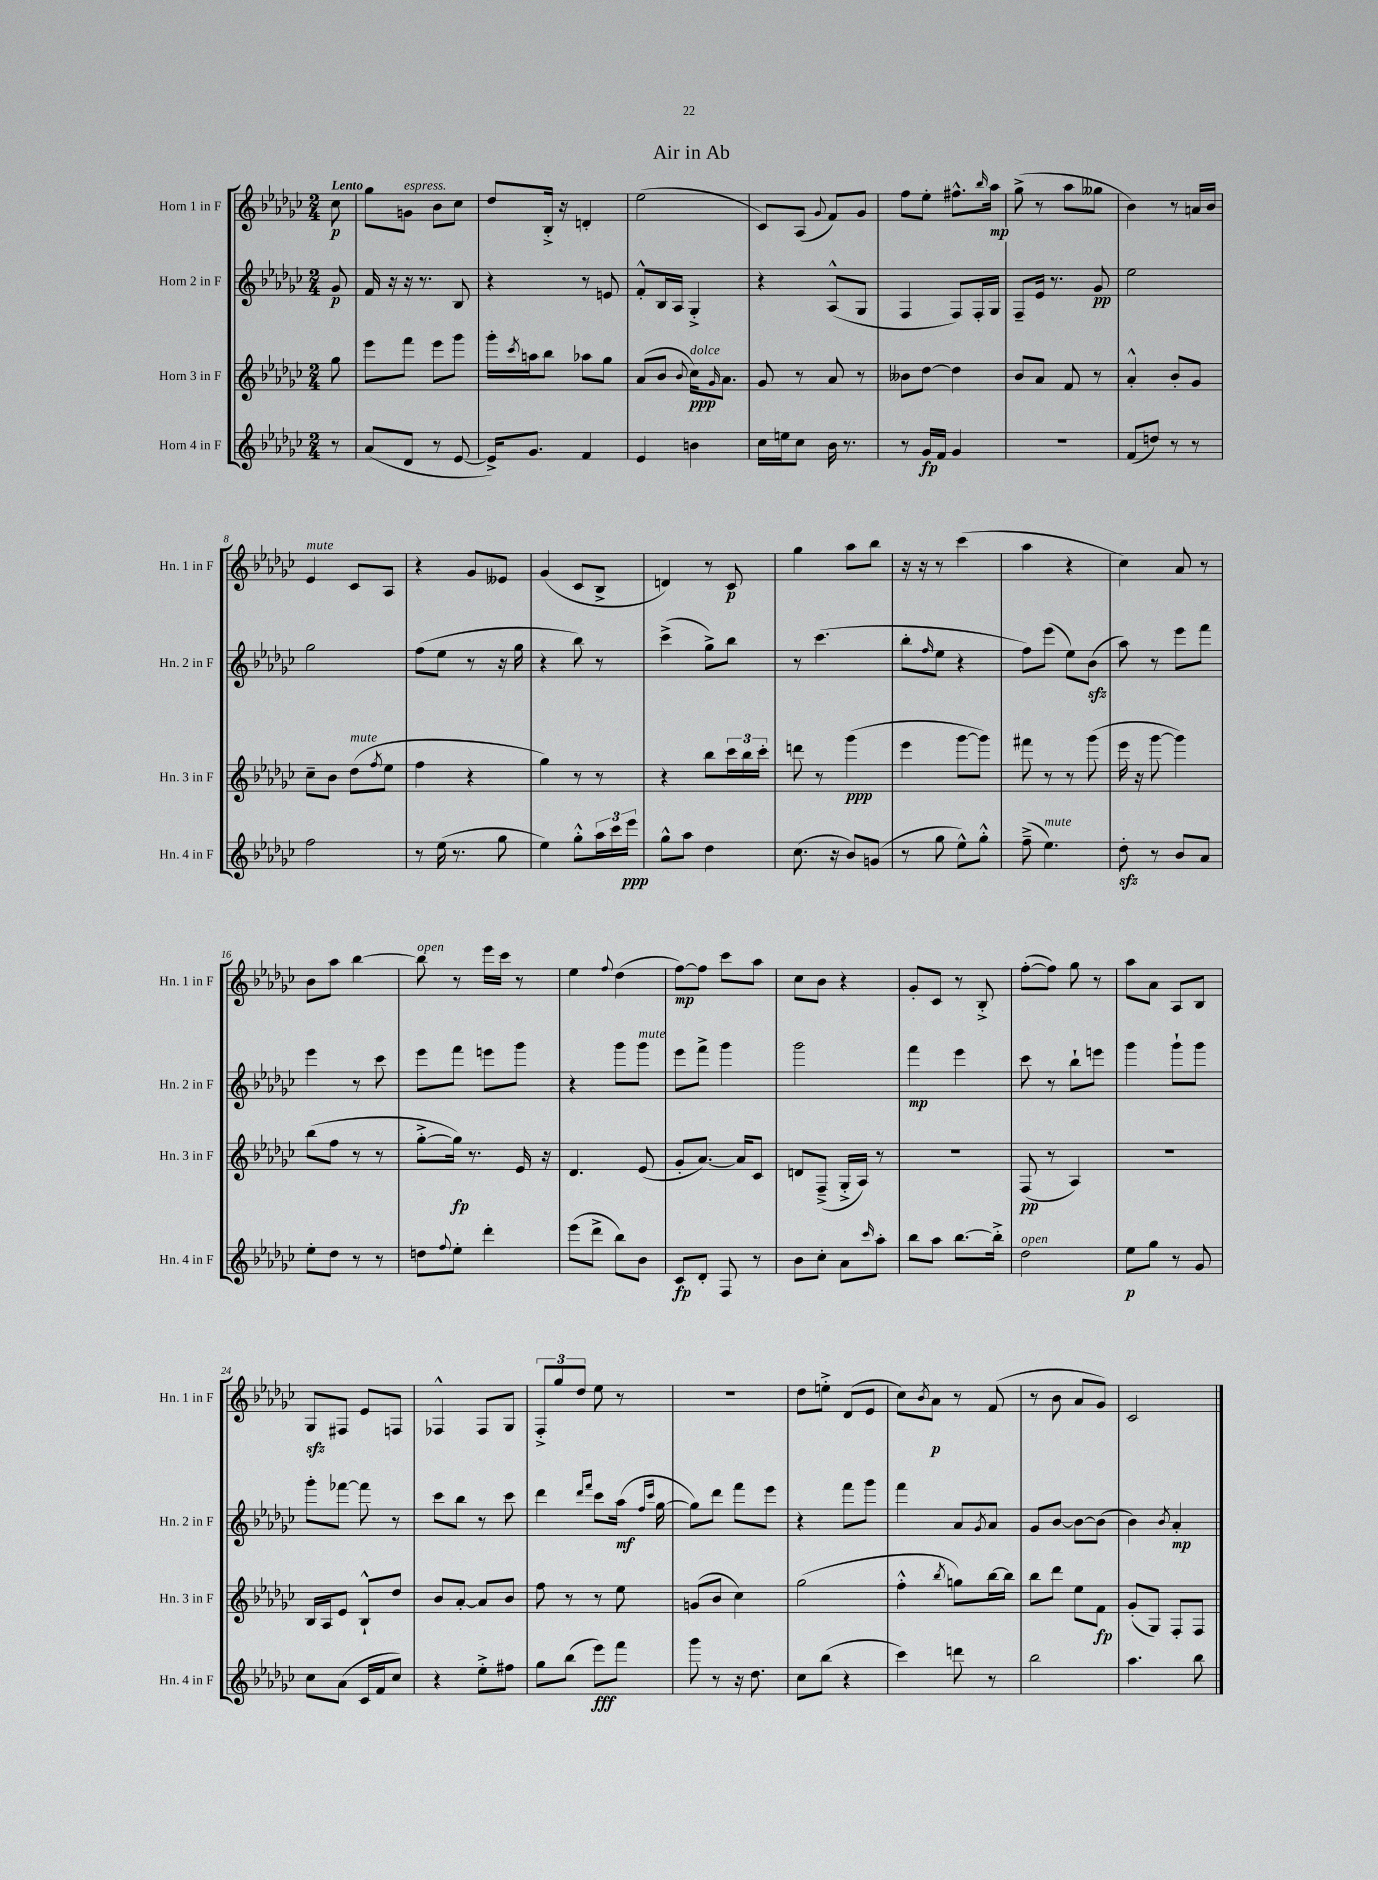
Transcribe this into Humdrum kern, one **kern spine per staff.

**kern	**kern	**kern	**kern
*staff4	*staff3	*staff2	*staff1
*clefG2	*clefG2	*clefG2	*clefG2
*k[b-e-a-d-g-c-]	*k[b-e-a-d-g-c-]	*k[b-e-a-d-g-c-]	*k[b-e-a-d-g-c-]
*M2/4	*M2/4	*M2/4	*M2/4
8r	8gg-	8g-	8cc-
=	=	=	=
(8a-	8eee-	16f	8gg-
.	.	16r	.
8d-	8fff	16r	8g
.	.	8.r	.
8r	8eee-	.	8b-
[8e-	8ggg-	8B-	8cc-
=	=	=	=
16e-^])	16ggg-'	4r	8dd-
.	8qccc-	.	.
8.g-	16aa	.	.
.	8bb-	.	16B-'^
.	.	.	16r
4f	8aa-	8r	4d'
.	8gg-	8e	.
=	=	=	=
4e-	(8a-	8f'^^	(2ee-
.	8b-	16B-	.
.	.	16A-	.
.	8qqb-	.	.
4b	16cc-)	4G-'^	.
.	16qqg-	.	.
.	8.a-	.	.
=	=	=	=
16cc-	8g-	4r	8c-)
16ee	.	.	.
8cc-	8r	.	(8A-
.	.	.	8qqg-
16b-	8a-	(8A-^^	8f)
8.r	.	.	.
.	8r	8G-	8g-
=	=	=	=
8r	8b--	4F	8ff
16g-	[8dd-	.	8ee-'
16f	.	.	.
4g-	4dd-]	8F)	8.ff#^^
.	.	16F'	.
.	.	.	16qqbb-
.	.	16G-	16aa-
=	=	=	=
2r	8b-	8F~	(8gg-^
.	8a-	16e-	8r
.	.	8.r	.
.	8f	.	8aa-
.	8r	8g-	8gg--
=	=	=	=
(8f	4a-'^^	2ee-	4b-)
8dd)	.	.	.
8r	8b-'	.	8r
8r	8g-	.	16a
.	.	.	16b-
=	=	=	=
2ff	8cc-~	2gg-	4e-
.	8b-	.	.
.	(8dd-	.	8c-
.	8qff	.	.
.	8ee-	.	8A-
=	=	=	=
8r	4ff	(8ff	4r
(16ee-	.	8ee-	.
8.r	.	.	.
.	4r	8r	8g-
8gg-	.	16r	8e--
.	.	16gg-	.
=	=	=	=
4ee-)	4gg-)	4r	(4g-
8gg-'^^	8r	8bb-)	8c-
24aa-	8r	8r	8B-^
24ccc-	.	.	.
24eee-	.	.	.
=	=	=	=
8gg-^^	4r	(4ccc-^	4d)
8aa-	.	.	.
4dd-	8bb-	8gg-^)	8r
.	24ccc-	8bb-	8c-
.	24bb-	.	.
.	24ccc-'	.	.
=	=	=	=
(8.cc-	8ddd	8r	4gg-
.	8r	(4.ccc-	.
16r	.	.	.
8b-)	(4ggg-	.	8aa-
(8g	.	.	8bb-
=	=	=	=
8r	4eee-	8bb-'	16r
.	.	.	16r
.	.	16qqff	.
8gg-	.	8ee-	8r
8ee-^^)	[8ggg-	4r	(4ccc-
8gg-'^^	8ggg-])	.	.
=	=	=	=
(8ff~^	8fff#	8ff)	4aa-
4.ee-)	8r	(8eee-	.
.	8r	8ee-)	4r
.	(8ggg-	(8b-	.
=	=	=	=
8dd-'	16eee-	8aa-)	4cc-)
.	16r	.	.
8r	[8ggg-	8r	.
8b-	4ggg-])	8eee-	8a-
8a-	.	8fff	8r
=	=	=	=
8ee-'	(8bb-	4eee-	8b-
8dd-	8ff	.	8aa-
8r	8r	8r	[4bb-
8r	8r	8ccc-	.
=	=	=	=
8dd	[8gg-'^	8eee-	8bb-]
8qqff	.	.	.
8ee-'	16gg-])	8fff	8r
.	8.r	.	.
4ddd-'	.	8eee	16eee-
.	.	.	16ccc-
.	16e-	8ggg-	8r
.	16r	.	.
=	=	=	=
(8eee-	4.d-	4r	4ee-
8ddd-^	.	.	.
.	.	.	8qqff
8bb-)	.	8ggg-	(4dd-
8b-	(8e-	8ggg-	.
=	=	=	=
8c-	8g-'	8eee-	[8ff)
8d-'	[8.a-)	8fff^	8ff]
8F	.	4ggg-	8ccc-
.	16a-]	.	.
8r	8c-	.	8aa-
=	=	=	=
8b-	8d	2ggg-	8cc-
8cc-'	(8F~^	.	8b-
8a-	16G-'^	.	4r
.	16A-)	.	.
16qqccc-	.	.	.
8aa-'	8r	.	.
=	=	=	=
8bb-	2r	4fff	8g-'
8aa-	.	.	8c-
[8.bb-	.	4eee-	8r
.	.	.	8B-'^
16bb-'^]	.	.	.
=	=	=	=
2dd-	(8F	8ccc-	([8ff'
.	8r	8r	8ff])
.	4A-)	8bb-`	8gg-
.	.	8eee	8r
=	=	=	=
8ee-	2r	4ggg-	8aa-
8gg-	.	.	8a-
8r	.	8ggg-`	8A-
8g-	.	8ggg-	8B-
=	=	=	=
8cc-	16B-	8ggg-'	8G-
.	16A-	.	.
(8a-	8e-	[8fff-	8F#
16c-	8B-`^^	8fff-]	8e-
16f	.	.	.
8cc-)	8dd-	8r	8F
=	=	=	=
4r	8b-	8ccc-	4F-^^
.	[8a-'	8bb-	.
8ee-'^	8a-]	8r	8F-
8ff#	8b-	8ccc-	8G-
=	=	=	=
8gg-	8ff	4ddd-	12F'^
.	.	.	12gg-
(8bb-	8r	.	.
.	.	.	12dd-
.	.	16qqddd-	.
.	.	16qqfff	.
8eee-)	8r	8ccc-	8ee-
8fff	8ee-	(16aa-	8r
.	.	16qqff	.
.	.	16qqccc-	.
.	.	[16gg-	.
=	=	=	=
8ggg-	(8g	8gg-])	2r
8r	8b-	8ddd-	.
16r	4cc-)	8fff	.
8.dd-	.	.	.
.	.	8eee-	.
=	=	=	=
8cc-	(2gg-	4r	8dd-
(8bb-	.	.	8ee'^
4r	.	8fff	(8d-
.	.	8ggg-	8e-
=	=	=	=
4ccc-)	4ff'^^	4fff	8cc-)
.	.	.	8qb-
.	.	.	8a-
.	8qbb-	.	.
8ddd	8gg)	8a-	8r
.	.	8qg-	.
8r	[16bb-	8a-	(8f
.	16bb-]	.	.
=	=	=	=
2bb-	8bb-	8g-	8r
.	8ddd-	[8b-	8b-
.	8ee-	8b-_	8a-
.	8f	(8b-]	8g-)
=	=	=	=
4.aa-	(8g-'	4b-)	2c-
.	8G-)	.	.
.	.	8qb-	.
.	8F'	4a-'	.
8bb-	8F	.	.
==	==	==	==
*-	*-	*-	*-
